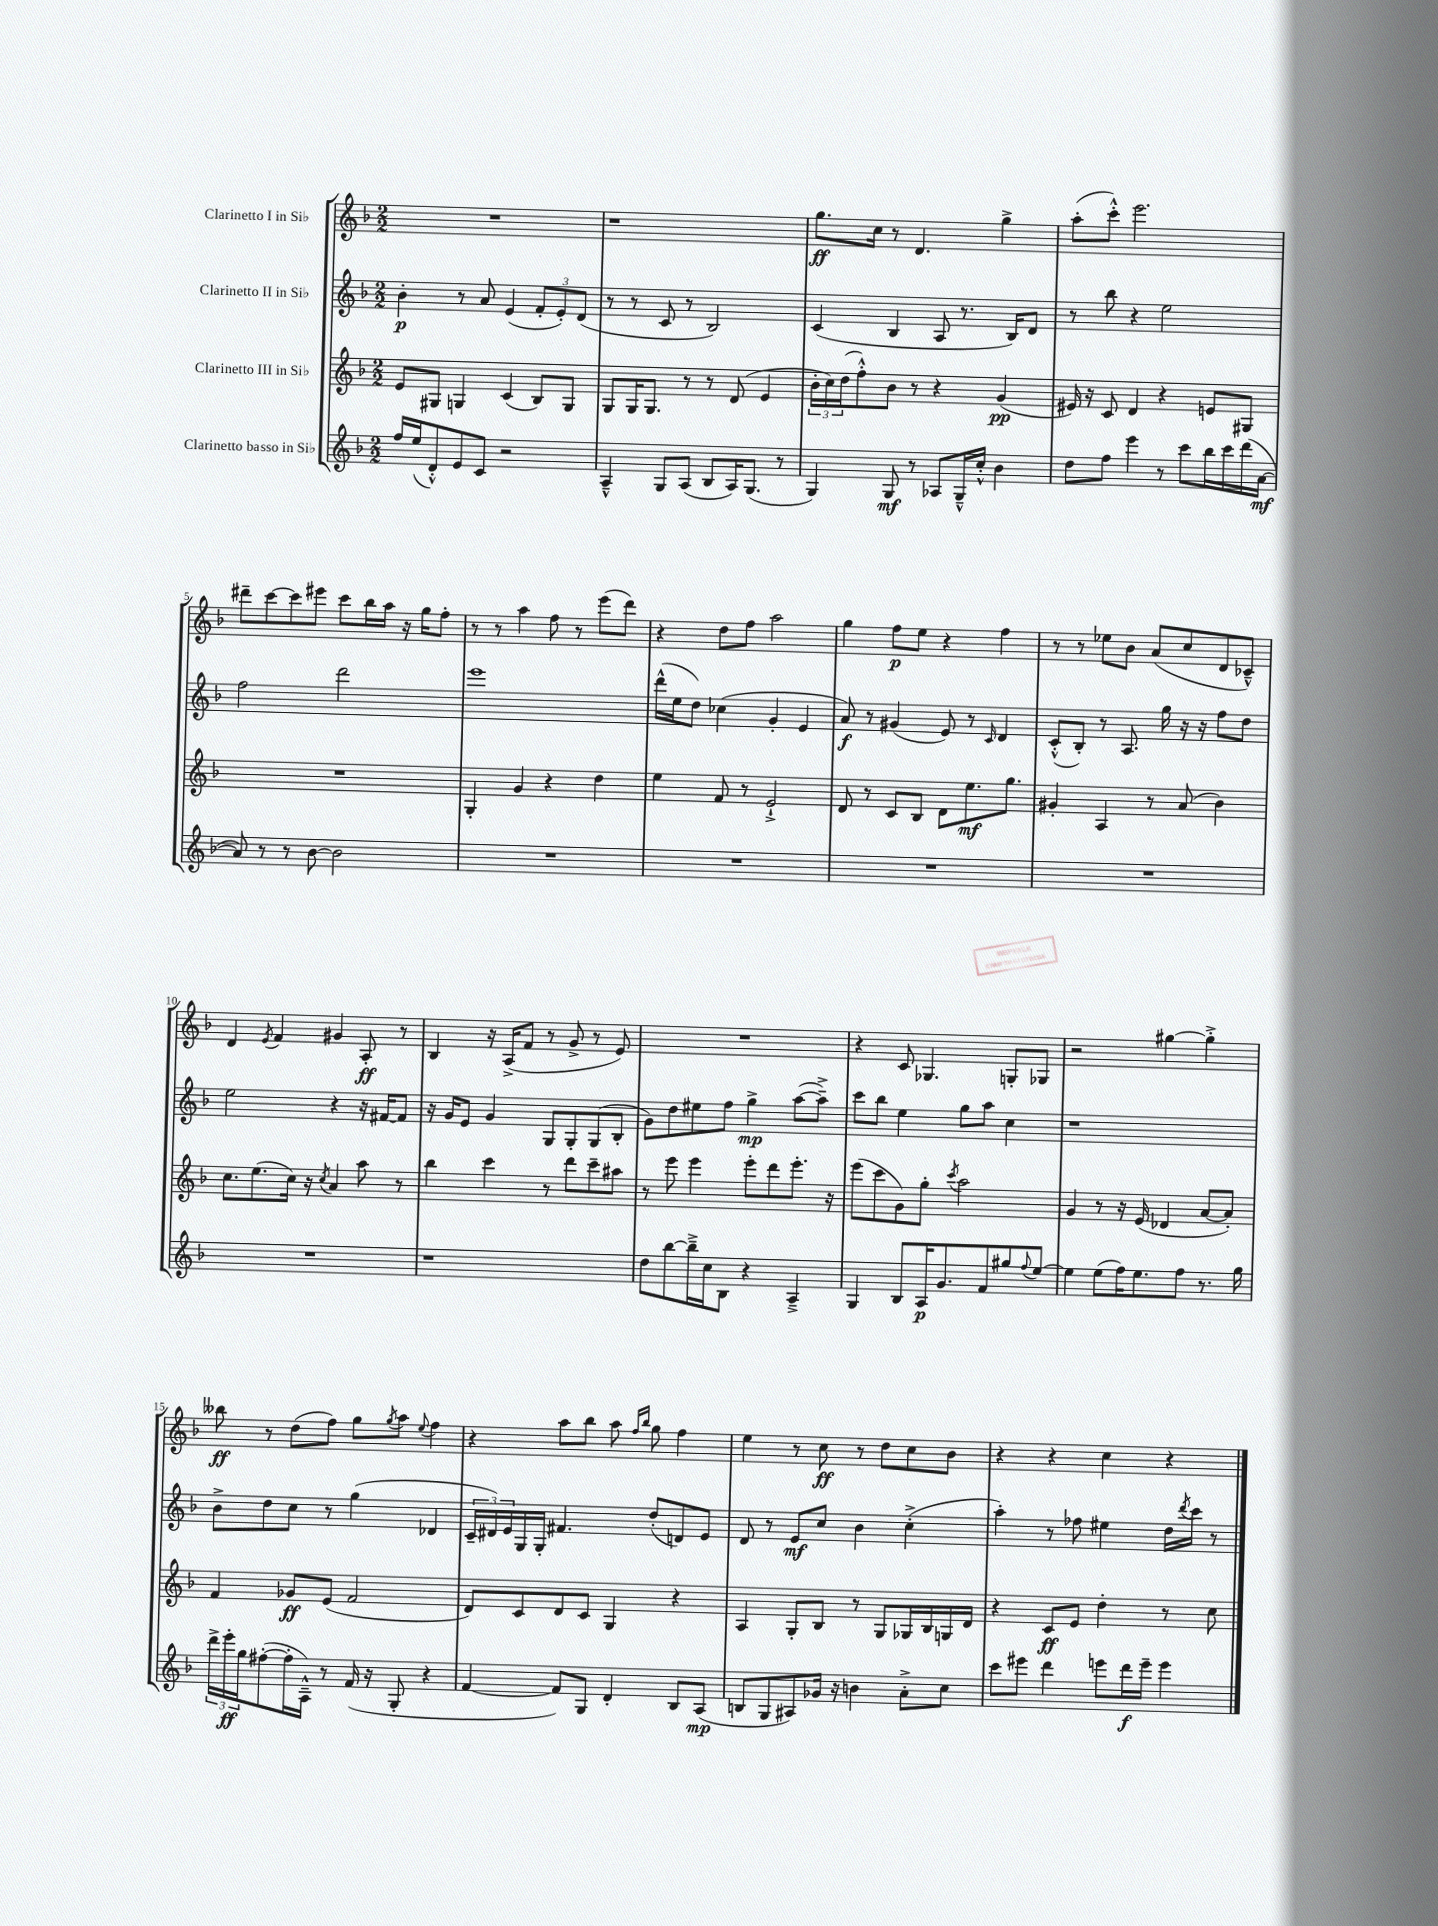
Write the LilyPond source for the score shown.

<<
\new StaffGroup <<
\new Staff = "s0" \with { instrumentName = "Clarinetto I in Sib" } {
    \clef treble \key f \major \numericTimeSignature \time 2/2
    R1 |
    r1 |
    g''8.\ff c''16 r8 d'4. g''4-> |
    a''8-.( c'''8-.-^) e'''2. |
    dis'''8-- c'''8~ c'''8 eis'''8 c'''8 bes''16 a''16 r16 g''16 f''8-. |
    r8 r8 a''4 f''8 r8 e'''8( d'''8) |
    r4 d''8 f''8 a''2 |
    g''4 f''8\p e''8 r4 f''4 |
    r8 r8 ees''8 bes'8 a'8( c''8 d'8 ces'8---^) |
    d'4 \acciaccatura { e'8 } f'4 gis'4 a8-.\ff r8 |
    bes4 r16 a16->( f'8 r8 g'8-> r8 e'8) |
    R1 |
    r4 c'8 ges4. g8-. ges8 |
    r2 gis''4~ gis''4-.-> |
    beses''8\ff r8 d''8( f''8) g''8 \acciaccatura { g''8 } a''8 \appoggiatura { e''8 } f''4 |
    r4 a''8 bes''8 a''8 \grace { f''16 bes''16 } g''8 f''4 |
    e''4 r8 c''8\ff r8 d''8 c''8 bes'8 |
    r4 r4 c''4 r4 \bar "|." |
}
\new Staff = "s1" \with { instrumentName = "Clarinetto II in Sib" } {
    \clef treble \key f \major \numericTimeSignature \time 2/2
    bes'4-.\p r8 a'8 e'4( \tuplet 3/2 { f'8-. e'8-.) d'8( } |
    r8 r8 c'8 r8 bes2) |
    c'4( bes4 a8 r8. bes16) d'8 |
    r8 bes''8 r4 e''2 |
    f''2 d'''2 |
    e'''1 |
    d'''16-^( e''16 d''8) ces''4( g'4-. e'4 |
    a'8\f) r8 gis'4( e'8) r8 \grace { c'16 } d'4 |
    c'8-.-^( bes8-.) r8 a8. g''16 r16 r16 f''8 d''8 |
    e''2 r4 r16 fis'16~ fis'8 |
    r16 g'16 e'8 g'4 g8 g8-. g8( bes8-. |
    g'8) d''8 eis''8 f''8 g''4->\mp a''8~( a''8--->) |
    c'''8 bes''8 e''4 g''8 a''8 c''4 |
    r1 |
    bes'8-> d''8 c''8 r8 g''4( des'4 |
    \tuplet 3/2 { c'16-- dis'16) e'16 } g16 g16-. fis'4. d''8-.( d'8) e'8 |
    d'8 r8 e'8\mf c''8 bes'4 c''4-.->( |
    a''4-.) r8 fes''8 eis''4 d''16 \acciaccatura { d'''8 } c'''16 r8 \bar "|." |
}
\new Staff = "s2" \with { instrumentName = "Clarinetto III in Sib" } {
    \clef treble \key f \major \numericTimeSignature \time 2/2
    e'8 gis8 g4 c'4( bes8) g8 |
    g8 g16 g8. r8 r8 d'8( e'4 |
    \tuplet 3/2 { bes'16-. c''16) d''16( } f''8-.-^) bes'8 r8 r4 g'4\pp( |
    eis'16) r16 c'8 d'4 r4 e'8 gis8 |
    R1 |
    g4-. g'4 r4 d''4 |
    e''4 f'8 r8 e'2-!-> |
    d'8 r8 c'8 bes8 d'8 e''8.\mf g''8. |
    gis'4-. a4 r8 a'8( bes'4) |
    c''8. e''8.( c''16) r16 \acciaccatura { c''8 } a'4 a''8 r8 |
    bes''4 c'''4 r8 d'''8 c'''8-- ais''8 |
    r8 e'''8 e'''4 e'''8-. d'''8 e'''8.-. r16 |
    e'''8( c'''8 g'8) g''8-. \acciaccatura { c'''8 } a''2 |
    g'4 r8 r16 e'16( des'4 a'8~ a'8-.) |
    f'4 ges'8\ff e'8( f'2 |
    d'8) c'8 d'8 c'8 g4 r4 |
    a4 g8-. bes8 r8 g8 ges16 bes16 g16 d'16 |
    r4 c'8\ff e'8 d''4-. r8 c''8 \bar "|." |
}
\new Staff = "s3" \with { instrumentName = "Clarinetto basso in Sib" } {
    \clef treble \key f \major \numericTimeSignature \time 2/2
    f''16 e''16( d'8-.-^) e'8 c'8 r2 |
    a4---^ g8 a8( bes8 a16) g8.( r8 |
    g4) g8\mf r8 aes8 g16---^ c''16-.-^ bes'4 |
    d''8 f''8 e'''4 r8 c'''8 bes''16 c'''16 d'''16( a'16~\mf |
    a'8) r8 r8 bes'8~ bes'2 |
    R1 |
    R1 |
    R1 |
    R1 |
    R1 |
    r1 |
    d''8 bes''8~ bes''16---> c''16 bes8 r4 a4---> |
    g4 bes8 a16\p g'8. f'8 gis''8 \appoggiatura { f''8 } e''8~ |
    e''4 e''8( f''16) e''8. f''8 r8. g''16 |
    \tuplet 3/2 { d'''16-> e'''16-.\ff g''16 } fis''8~-.( fis''16-. a16---^) r8 f'16( r16 g8-. r4 |
    f'4~ f'8) g8 d'4-. bes8 a8\mp( |
    b8 g8 ais8) ges'16 r16 b'4 a'8-.-> c''8 |
    c'''8 eis'''8 d'''4 e'''8 d'''16\f e'''16-- e'''4 \bar "|." |
}
>>
>>
